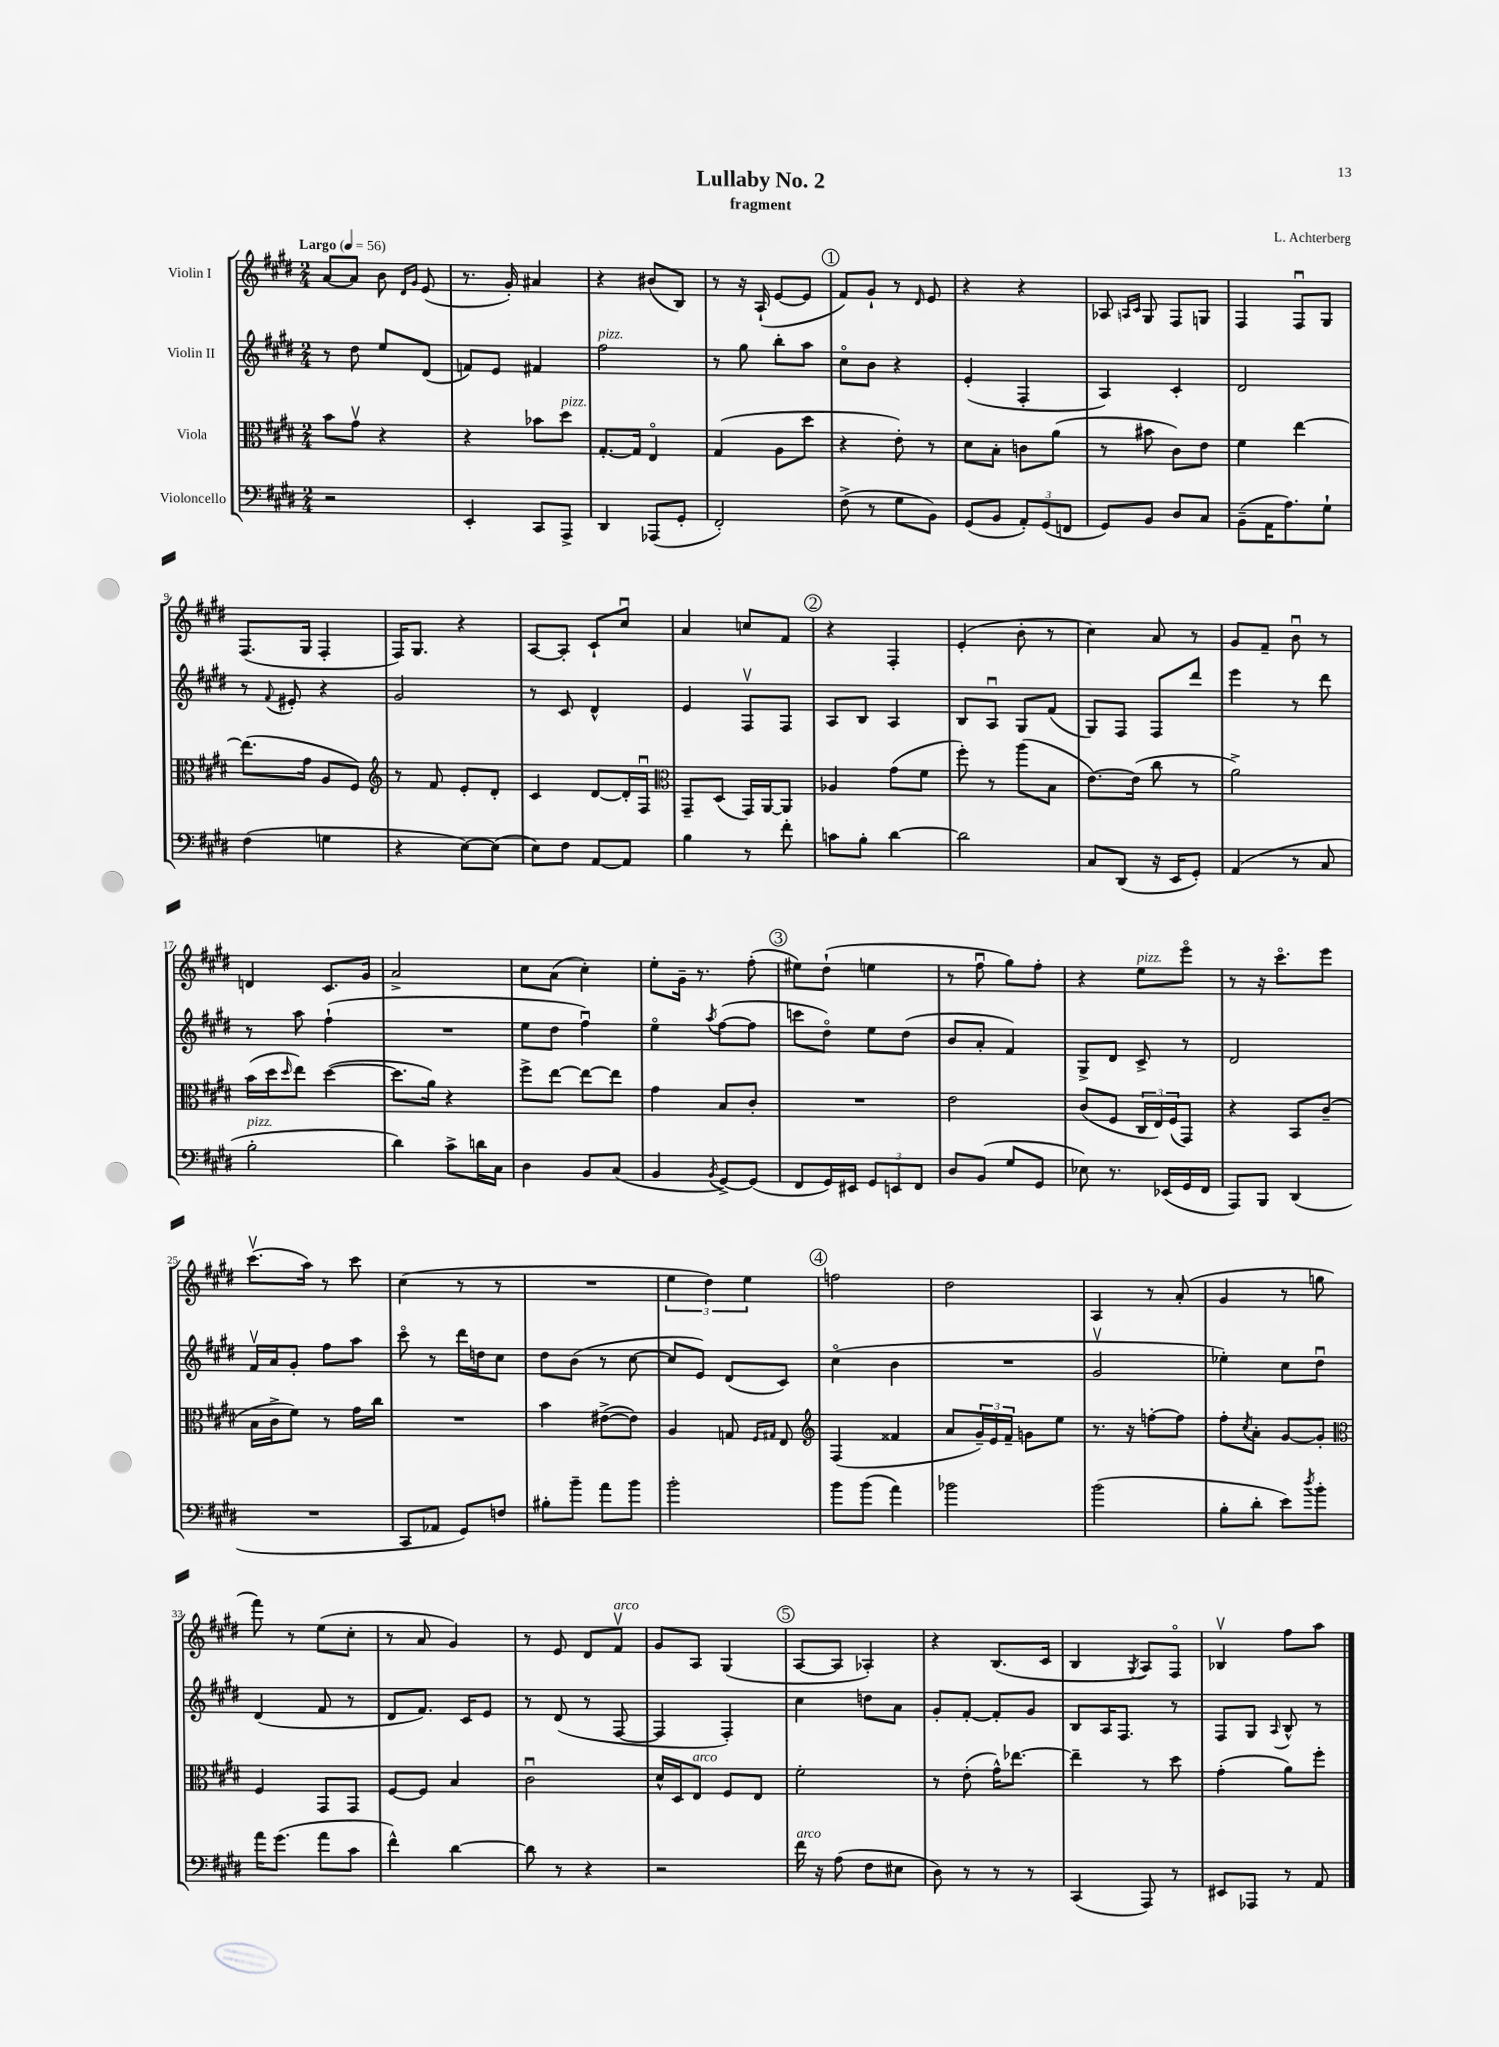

**kern	**kern	**kern	**kern
*part4	*part3	*part2	*part1
*staff4	*staff3	*staff2	*staff1
*I"Violoncello	*I"Viola	*I"Violin II	*I"Violin I
*clefF4	*clefC3	*clefG2	*clefG2
*k[f#c#g#d#]	*k[f#c#g#d#]	*k[f#c#g#d#]	*k[f#c#g#d#]
*M2/4	*M2/4	*M2/4	*M2/4
*MM56	*MM56	*MM56	*MM56
=1	=1	=1	=1
!	!	!	!LO:TX:a:B:t=Largo
2r	8b\L	8r	[8a/L
.	8g#v\J	8dd#\	8a/J]
.	4r	8ee/L	8b\
.	.	.	16qqd#/LL
.	.	.	16qqg#/JJ
.	.	(8d#/J	(8e/
=2	=2	=2	=2
4EE'/	4r	8fn/L)	8.r
.	.	8e/J	.
.	.	.	16g#'/)
8CC#/L	8b-X\L	4f#X/	4a#X/
!	!LO:TX:a:i:t=pizz.	!	!
8AAA^/J	8dd#\J	.	.
=3	=3	=3	=3
!	!	!LO:TX:a:i:t=pizz.	!
4DD#/	[8.G#'/L	2ff#\	4r
.	16G#/Jk]	.	.
(8AAA-X/L	4E/	.	(8b#X/L
8GG#'/J	.	.	8B/J)
=4	=4	=4	=4
2FF#'/)	(4G#/	8r	8r
.	.	8gg#\	16r
.	.	.	(16A`/
.	8A\L	8bb'\L	[8e/L
.	8dd#\J	8aa\J	8e/J]
!!LO:REH:place=s1:t=1
=5	=5	=5	=5
(8F#^\	4r	8cc#\L	8f#/L)
8r	.	8b\J	8g#`/J
8G#\L	8e'\)	4r	8r
.	.	.	16qqd#/
8BB\J)	8r	.	8e/
=6	=6	=6	=6
(8GG#/L	8d#\L	(4e'/	4r
8BB/J	8B'\J	.	.
12AA'/L)	8cn\L	4F#'/	4r
(12GG#/	.	.	.
.	(8a\J	.	.
12FFn/J	.	.	.
=7	=7	=7	=7
8GG#/L)	8r	4A/)	8A-X/
.	.	.	16qqAn/LL
.	.	.	16qqc#/JJ
8BB/J	8b#X\	.	8G#/
8D#/L	8c#\L)	4c#'/	8F#/L
8C#/J	8e\J	.	8Gn/J
=8	=8	=8	=8
(8BB~\L	4f#\	2d#/	4F#/
16AA\K	.	.	.
8.A\)	.	.	.
.	[4ee\	.	8F#u/L
8G#`\J	.	.	8G#/J
!!LO:LB:g=z
=9	=9	=9	=9
(4F#\	(8.ee\L]	8r	(8.F#/L
.	.	8qqf#/	.
.	.	8e#X'/	.
.	16g#\Jk	.	16G#/Jk
4Gn\	8A/L	4r	4F#'/
.	8F#/J)	.	.
=10	=10	=10	=10
*	*clefG2	*	*
4r	8r	2g#/	16F#/KL)
.	.	.	8.G#/J
.	8f#/	.	.
[8E\L)	8e'/L	.	4r
(8E\J]	8d#'/J	.	.
=11	=11	=11	=11
8E\L)	4c#/	8r	[8A/L
8F#\J	.	8c#/	8A'/J]
[8AA/L	[8d#/L	4d#^^/	8c#`/L
8AA/J]	16d#'/L]	.	8cc#u/J
.	16F#u/JJ	.	.
=12	=12	=12	=12
*	*clefC3	*	*
4B\	8GG#~/L	4e/	4a/
.	(8D#/J	.	.
8r	16GG#/LL)	8F#v/L	8ccn/L
.	[16AA/J	.	.
8f#'\	8AA/J]	8F#/J	8f#/J
!!LO:REH:place=s1:t=2
=13	=13	=13	=13
8cn\L	4A-X/	8A/L	4r
8B'\J	.	8B/J	.
[4d#\	(8g#\L	4A/	4F#'/
.	8f#\J	.	.
=14	=14	=14	=14
2d#\]	8ff#'\)	8B/L	(4e'/
.	8r	8Au/J	.
.	(8aa\L	8G#/L	8b'\
.	8B\J	(8f#/J	8r
=15	=15	=15	=15
8C#/L	[8.e\L)	8G#/L)	4cc#\)
(8DD#/J	.	8F#/J	.
.	(16e\Jk]	.	.
16r	8cc#\	8F#/L	8a/
16EE/KL	.	.	.
8GG#'/J)	8r	8ddd#/J	8r
=16	=16	=16	=16
(4AA/	2a^\)	4eee\	8g#/L
.	.	.	8f#~/J
8r	.	8r	8bu\
8C#/	.	8ddd#\	8r
!!LO:LB:g=z
=17	=17	=17	=17
!LO:TX:a:i:t=pizz.	!	!	!
2B'\	(16b\LL	8r	4dn/
.	16dd#\J	.	.
.	16qqdd#/	.	.
.	8ee\J)	8aa\	.
.	([4dd#\	(4ff#`\	8.c#/L
.	.	.	16g#/Jk
=18	=18	=18	=18
4d#\)	8.dd#\L]	2r	2a^/
.	16a\Jk)	.	.
8c#^\L	4r	.	.
16dn\L	.	.	.
16C#\JJ	.	.	.
=19	=19	=19	=19
4D#\	8ff#^\L	8ee\L	8cc#\L
.	[8ee\J	8dd#\J	(8a\J
8BB/L	8ee\L_	4ff#u\)	4cc#'\)
(8C#/J	8ee\J]	.	.
=20	=20	=20	=20
4BB/	4g#\	4ee\	8ee'\L
.	.	.	16g#~\Jk
.	.	.	8.r
8qBB/	.	8qaa/	.
[8GG#^/L)	8B/L	([8ff#\L	.
(8GG#/J]	8c#'/J	8ff#\J]	(8ff#'\
!!LO:REH:place=s1:t=3
=21	=21	=21	=21
8FF#/L	2r	8cccn\L	8ee#X\L)
16GG#/L)	.	8dd#\J)	(8dd#`\J
16EE#X/JJ	.	.	.
12GG#/L	.	8ee\L	4een\
12EEn/	.	.	.
.	.	(8dd#\J	.
12FF#/J	.	.	.
=22	=22	=22	=22
8D#/L	2e\	8b/L	8r
(8BB/J	.	8a'/J	8ff#u\
8G#/L	.	4f#/)	8gg#\L)
8GG#/J	.	.	8ff#'\J
=23	=23	=23	=23
8E-X\)	(8c#/L	8G#^/L	4r
8.r	8F#/J	8d#/J	.
!	!	!	!LO:TX:a:i:t=pizz.
.	24C#/LL	8c#^/	8ee\L
.	24E/)	.	.
(16EE-X/LL	.	.	.
.	(24F#/J	.	.
16GG#/	8GG#/J)	8r	8eee\J
16FF#/JJ	.	.	.
=24	=24	=24	=24
8AAA/L)	4r	2d#/	8r
8BBB/J	.	.	16r
.	.	.	8.ccc#\L
(4DD#/	8BB/L	.	.
.	(8c#~/J	.	8eee\J
!!LO:LB:g=z
=25	=25	=25	=25
2r	16B\LL	16f#v/LL	(8.ccc#v\L
.	16c#^\J	16a/J	.
.	8f#\J)	8g#'/J	.
.	.	.	16aa\Jk)
.	8r	8ff#\L	8r
.	16g#\LL	8aa\J	8ccc#\
.	16cc#\JJ	.	.
=26	=26	=26	=26
8CC#/L	2r	8ccc#\	(4cc#\
8AA-X/J	.	8r	.
8GG#/L)	.	16ddd#\LL	8r
.	.	16ddn\J	.
8Fn/J	.	8cc#\J	8r
=27	=27	=27	=27
8B#X'\L	4b\	8dd#\L	2r
8b~\J	.	(8b\J	.
8a\L	([8e#X^\L	8r	.
8b\J	8e#\J])	[8cc#\	.
=28	=28	=28	=28
2b'\	4A/	8cc#/L]	6ee\
.	.	8e/J)	.
.	.	.	6dd#\)
.	8Gn/	(8d#/L	.
.	.	.	6ee\
.	16qqF#/LL	.	.
.	16qqG#X/JJ	.	.
.	8E/	8c#/J)	.
!!LO:REH:place=s1:t=4
=29	=29	=29	=29
*	*clefG2	*	*
8b\L	(4F#/	(4cc#\	2ffn\
(8b\J	.	.	.
4a\)	4f##X/	4b\	.
=30	=30	=30	=30
2b-X\	8a/L	2r	2dd#\
.	24g#~/L)	.	.
.	24e/	.	.
.	24f#~/JJ	.	.
.	8gn\L	.	.
.	8ee\J	.	.
=31	=31	=31	=31
(2b\	8.r	2g#v/	4A/
.	16r	.	.
.	[8ffn'\L	.	8r
.	8ff\J]	.	(8a'/
=32	=32	=32	=32
8B'\L	8ff#'\L	4ee-X'\)	4g#/
.	8qcc#/	.	.
8d#'\J	8a'\J	.	.
8e\L)	[8g#/L	8cc#\L	8r
8qdd#/	.	.	.
8b'\J	8g#'/J]	8dd#u\J	8ggn\
!!LO:LB:g=z
=33	=33	=33	=33
*	*clefC3	*	*
16a\KL	4F#/	(4d#/	8fff#\)
(8.g#\J	.	.	.
.	.	.	8r
8a\L	8GG#/L	8f#/	(8ee\L
8c#\J	8GG#/J	8r	8cc#'\J
=34	=34	=34	=34
4f#^^\)	[8F#/L	8d#/L	8r
.	8F#/J]	8.f#/J)	8a/
[4d#\	4B/	.	4g#/)
.	.	16c#/KL	.
.	.	8e/J	.
=35	=35	=35	=35
8d#\]	2c#u\	8r	8r
8r	.	(8d#/	8e/
4r	.	8r	8d#/L
!	!	!	!LO:TX:a:i:t=arco
.	.	[8F#/	8f#v/J
=36	=36	=36	=36
2r	16d#^^/LL	4F#/]	8g#/L
.	16D#/J	.	.
!	!LO:TX:a:i:t=arco	!	!
.	8E/J	.	8A/J
.	8F#/L	4F#'/)	(4G#/
.	8E/J	.	.
!!LO:REH:place=s1:t=5
=37	=37	=37	=37
!LO:TX:a:i:t=arco	!	!	!
16f#\	2f#'\	4cc#\	[8A/L
16r	.	.	.
(8A\	.	.	8A/J]
8F#\L	.	8ddn\L	4A-X'/)
8E#X\J	.	8a\J	.
=38	=38	=38	=38
8D#\)	8r	8g#'/L	4r
8r	(8e'\	[8f#'/J	.
8r	16g#^^\KL)	8f#'/L]	(8.B/L
.	[8.ee-X\J	.	.
8r	.	8g#/J	.
.	.	.	16c#/Jk
=39	=39	=39	=39
(4CC#/	4ee-~\]	8B/L	4B/
.	.	16A/K	.
.	.	8.F#/J	.
.	.	.	8qG#/
8AAA/)	8r	.	8A/L)
8r	8dd#\	8r	8F#/J
=40	=40	=40	=40
8EE#X/L	(4g#'\	8F#/L	4B-Xv/
8AAA-X/J	.	8G#/J	.
.	.	8qqA/	.
8r	8a\L)	8B^^/	8ff#\L
8AA/	8ff#'\J	8r	8aa\J
==	==	==	==
*-	*-	*-	*-
